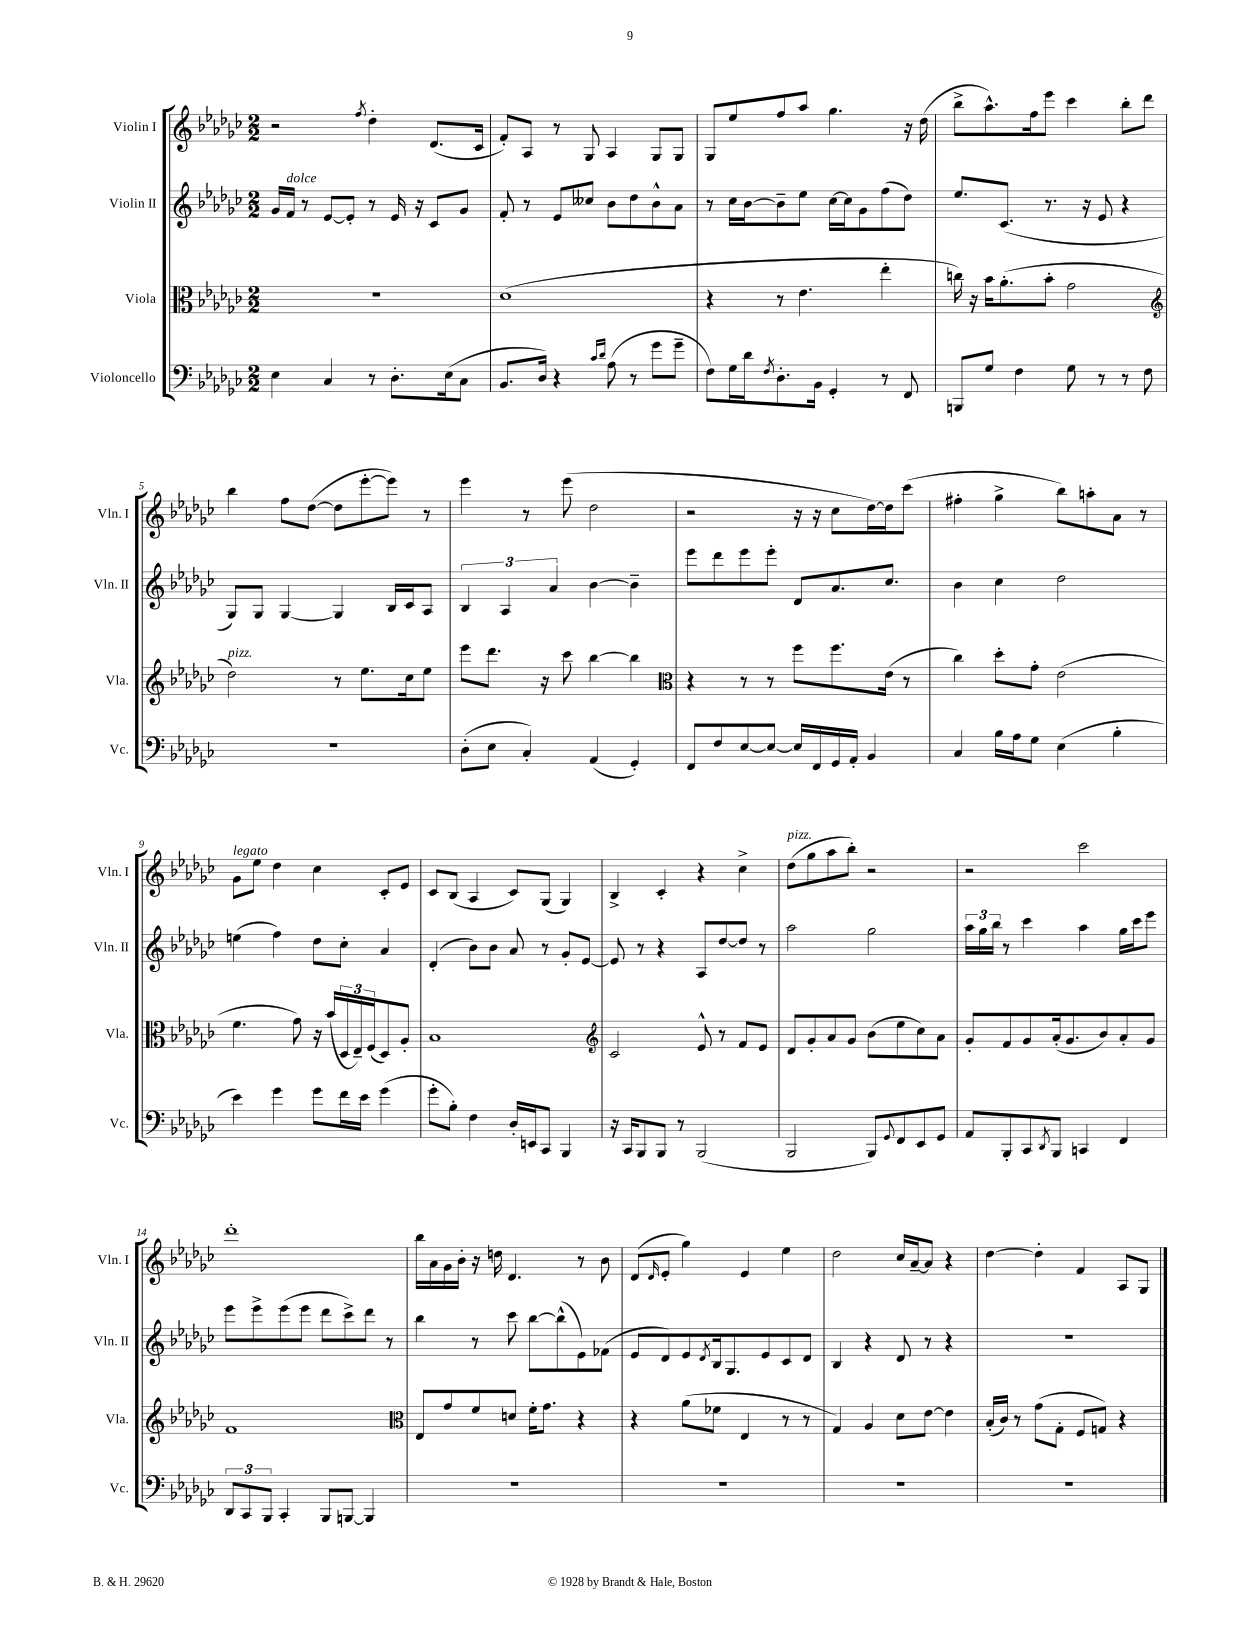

**kern	**kern	**kern	**kern
*staff4	*staff3	*staff2	*staff1
*clefF4	*clefC3	*clefG2	*clefG2
*k[b-e-a-d-g-c-]	*k[b-e-a-d-g-c-]	*k[b-e-a-d-g-c-]	*k[b-e-a-d-g-c-]
*M2/2	*M2/2	*M2/2	*M2/2
4E-\	1r	16g-/LL	2r
.	.	16f/JJ	.
.	.	8r	.
4C-/	.	[8e-/L	.
.	.	8e-'/]J	.
.	.	.	8qff/
8r	.	8r	4dd-'\
8.D-'\L	.	16e-/	.
.	.	16r	.
.	.	8c-/L	(8.d-/L
(16E-\k	.	.	.
8C-\J	.	8g-/J	.
.	.	.	16c-/Jk
=	=	=	=
8.BB-/L	(1d-	8f'/	8f'/L)
.	.	8r	8A-/J
16D-/Jk)	.	.	.
4r	.	8e-/L	8r
.	.	8cc--/J	8G-/
16qqc-/LL	.	.	.
16qqd-/JJ	.	.	.
(8A-\	.	8b-\L	4A-/
8r	.	8dd-\	.
8g-\L	.	8b-^^\	8G-/L
8g-~\J	.	8a-\J	8G-/J
=	=	=	=
8F\L)	4r	8r	8G-/L
16G-\L	.	16cc-\LL	8ee-/
16d-\J	.	[16b-\J	.
8qF/	.	.	.
8.D-'\	8r	8b-~\]	8ff/
.	4.e-\	8ee-\J	8aa-/J
16BB-\Jk	.	.	.
4GG-'/	.	[16cc-\LL	4.gg-\
.	.	16cc-\]J	.
.	.	8g-\	.
8r	4ee-'\	(8ff\	.
8FF/	.	8dd-\J)	16r
.	.	.	(16dd-\
=	=	=	=
8BBB/L	16cc\)	8.ee-/L	8bb-^\L
.	16r	.	.
8G-/J	16b-\LK	.	8.aa-^^\)
.	(8.a-'\	(8.c-/J	.
4F\	.	.	.
.	.	.	16ff\k
.	8b-'\J	8.r	8eee-\J
8G-\	2g-\	.	4ccc-\
.	.	16r	.
8r	.	8e-/	.
8r	.	4r	8bb-'\L
8F\	.	.	8ddd-\J
=	=	=	=
*	*clefG2	*	*
1r	2dd-\)	8G-/L)	4bb-\
.	.	8G-/J	.
.	.	[4G-/	8ff\L
.	.	.	([8dd-\J
.	8r	4G-/]	8dd-\]L
.	8.ee-\L	.	[8eee-'\
.	.	16B-/LL	8eee-\]J)
.	16cc-\k	16c-/J	.
.	8ee-\J	8A-/J	8r
=	=	=	=
(8D-'\L	8eee-\L	6B-/	4eee-\
8E-\J	8.ddd-\J	.	.
.	.	6A-/	.
4C-'/)	.	.	8r
.	16r	.	.
.	.	6a-/	.
.	8ccc-\	.	(8eee-\
(4AA-/	[4bb-\	[4b-\	2dd-\
4GG-'/)	4bb-\]	4b-~\]	.
=	=	=	=
*	*clefC3	*	*
8FF/L	4r	8eee-\L	2r
8F/	.	8ddd-\	.
[8E-/	8r	8eee-\	.
8E-/_J	8r	8eee-'\J	.
16E-/]LL	8ff\L	8d-/L	16r
16FF/	.	.	16r
16GG-/	8.ff\	8.a-/	8cc-\L
16AA-'/JJ	.	.	.
4BB-/	.	.	[16dd-\L)
.	(16e-\Jk	8.cc-/J	16dd-\]J
.	8r	.	(8ccc-\J
=	=	=	=
4C-/	4cc-\)	4b-\	4ff#'\
16B-\LL	8dd-'\L	4cc-\	4gg-^\
16A-\J	.	.	.
8G-\J	8g-'\J	.	.
(4E-\	(2e-\	2dd-\	8bb-\L)
.	.	.	8aa'\
4B-'\	.	.	8a-\J
.	.	.	8r
=	=	=	=
4e-\)	4.f\	(4ee\	8g-\L
.	.	.	8ee-\J
4g-\	.	4ff\)	4dd-\
.	8g-\)	.	.
8g-\L	16r	8dd-\L	4cc-\
.	(16b-/LL	.	.
16f\L	24D-/	8cc-'\J	.
.	24E-~/)	.	.
16e-\JJ	.	.	.
.	(24F/J	.	.
(4g-\	8D-/)	4a-/	8c-'/L
.	8A-'/J	.	8e-/J
=	=	=	=
8g-'\L	1B-	(4d-'/	8c-/L
8B-'\J)	.	.	(8B-/J
4F\	.	8b-\L)	4A-/
.	.	8b-\J	.
16D-'/LL	.	8a-/	8c-/L)
16EE/J	.	.	.
8CC-/J	.	8r	(8G-/J
4BBB-/	.	8g-'/L	4G-/)
.	.	[8e-/J	.
=	=	=	=
*	*clefG2	*	*
16r	2c-/	8e-/]	4B-^/
16CC-/LK	.	.	.
8BBB-/	.	8r	.
8BBB-/J	.	4r	4c-'/
8r	.	.	.
(2BBB-/	8e-^^/	8A-/L	4r
.	8r	[8dd-/	.
.	8f/L	8dd-/]J	4cc-^\
.	8e-/J	8r	.
=	=	=	=
2BBB-/	8d-/L	2aa-\	(8dd-\L
.	8g-'/	.	8gg-\
.	8a-/	.	8aa-\
.	8g-/J	.	8bb-'\J)
8BBB-/L)	(8b-\L	2gg-\	2r
8qqGG-/	.	.	.
8FF/	8ee-\	.	.
8EE-/	8cc-\)	.	.
8GG-/J	8a-\J	.	.
=	=	=	=
8AA-/L	8g-'/L	24aa-\LL	2r
.	.	24gg-\	.
.	.	24bb-\JJ	.
8BBB-'/	8f/	8r	.
8CC-/	8g-/	4ccc-\	.
8qDD-/	.	.	.
8BBB-/J	(16a-'/k	.	.
.	8.g-/	.	.
4CC/	.	4aa-\	2ccc-\
.	8b-/)	.	.
4FF/	8a-'/	16gg-\LL	.
.	.	16ccc-\J	.
.	8g-/J	8eee-\J	.
=	=	=	=
12DD-/L	1f	8eee-\L	1ddd-'
12CC-/	.	.	.
.	.	8eee-^\	.
12BBB-/J	.	.	.
4CC-'/	.	(8eee-\	.
.	.	8eee-\J	.
8BBB-/L	.	8ddd-\L	.
[8BBB/J	.	8ccc-^\)	.
4BBB/]	.	8ddd-\J	.
.	.	8r	.
=	=	=	=
*	*clefC3	*	*
1r	8E-/L	4bb-\	16bb-\LL
.	.	.	16a-\
.	8g-/	.	16g-\
.	.	.	16b-'\JJ
.	8f/	8r	16r
.	.	.	16dd\
.	8d/J	8ccc-\	4.d-/
.	16f'\LK	[8bb-\L	.
.	8.g-\J	.	.
.	.	(8bb-^^\]	.
.	4r	8e-\)	8r
.	.	(8f-\J	8b-\
=	=	=	=
1r	4r	8e-/L	(8d-/L
.	.	.	16qqd-/
.	.	8d-/)	8e-'/J
.	(8a-\L	8e-/	4gg-\)
.	.	8qd-/	.
.	8f-\J	16B-/k	.
.	.	8.G-/	.
.	4E-/	.	4e-/
.	.	8e-/	.
.	8r	8c-/	4ee-\
.	8r	8d-/J	.
=	=	=	=
1r	4G-/)	4B-/	2dd-\
.	4A-/	4r	.
.	8d-\L	8d-/	16cc-/LL
.	.	.	[16a-~/J
.	[8e-\J	8r	8a-/]J
.	4e-\]	4r	4r
=	=	=	=
1r	(16B-'/LL	1r	[4dd-\
.	16c-/JJ)	.	.
.	8r	.	.
.	(8g-\L	.	4dd-'\]
.	8G-'\J	.	.
.	8F/L	.	4f/
.	8G/J)	.	.
.	4r	.	8A-/L
.	.	.	8G-/J
==	==	==	==
*-	*-	*-	*-
